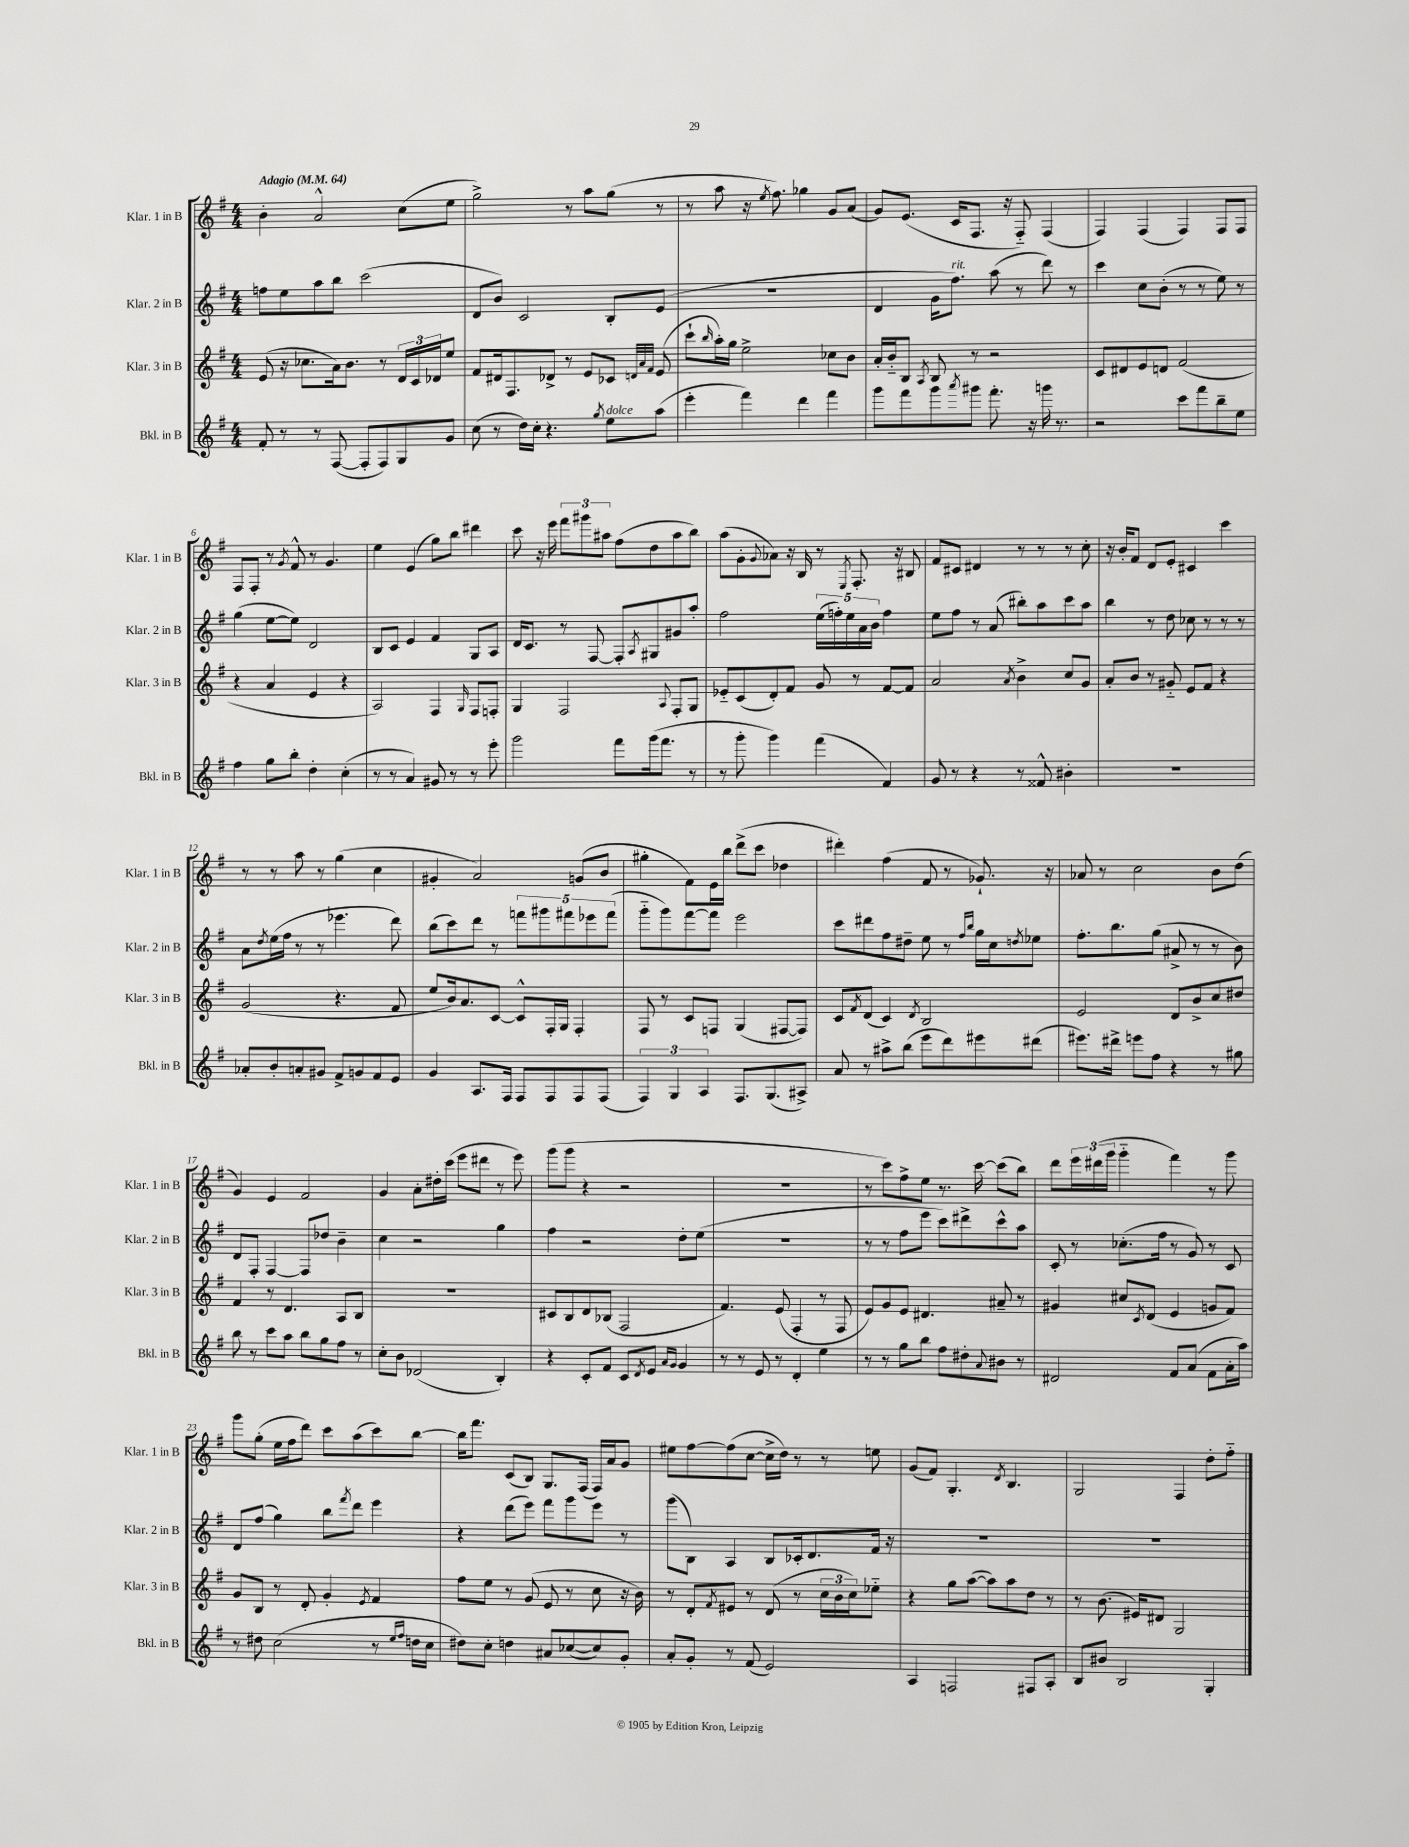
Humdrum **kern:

**kern	**kern	**kern	**kern
*part4	*part3	*part2	*part1
*staff4	*staff3	*staff2	*staff1
*I"Bkl. in B	*I"Klar. 3 in B	*I"Klar. 2 in B	*I"Klar. 1 in B
*I'Bkl. in B	*I'Klar. 3 in B	*I'Klar. 2 in B	*I'Klar. 1 in B
*clefG2	*clefG2	*clefG2	*clefG2
*k[f#]	*k[f#]	*k[f#]	*k[f#]
*M4/4	*M4/4	*M4/4	*M4/4
*MM64	*MM64	*MM64	*MM64
=1	=1	=1	=1
!	!	!	!LO:TX:a:B:t=Adagio
8f#'/	(8e/	8ffn\L	4b'\
8r	16r	8ee\	.
.	8.cc-X\L	.	.
8r	.	8aa\	2a^^/
([8F#/	16a\k)	8bb\J	.
.	8.b\J	.	.
8F#'/L]	.	(2ccc\	.
8F#/)	8r	.	.
8G/	24d/LL	.	(8cc\L
.	24c/	.	.
.	24d-X/J	.	.
8g/J	8ee/J	.	8ee\J
=2	=2	=2	=2
(8cc\	8f#/L	8d/L	2gg^\)
8r	16d#X/k	8b/J)	.
.	8.F#/	.	.
16dd\LL)	.	2c/	.
16cc'\JJ	.	.	.
4.r	8d-X^/J	.	.
.	8r	.	8r
.	8e/L	.	8aa\L
8qgg/	.	.	.
!LO:TX:a:i:t=dolce	!	!	!
8ee\L	8c-X/J	8B'/L	(8gg\J
.	32qqdn/LLL	.	.
.	32qqa/	.	.
.	32qqf#/JJJ	.	.
(8aa\J	(8e/	(8e/J	8r
=3	=3	=3	=3
4eee'\	8ccc`\L	1r	8r
.	16qqbb/	.	.
.	16aa'\L)	.	8aa\
.	16gg\JJ	.	.
4fff#\)	2ee^\	.	16r
.	.	.	8qee/
.	.	.	8.ff#\)
4ddd\	.	.	4gg-X\
4fff#\	8cc-X\L	.	8g/L
.	8b\J	.	(8a/J
=4	=4	=4	=4
8ggg\L	16a'/LL	4d/	8g/L)
.	16b/J	.	.
8fff#\	8B/J	.	(8.e/J
.	8qA/	.	.
8ggg\	8B/	16g\KL	.
!	!	!LO:TX:a:i:t=rit.	!
.	.	8.ff#\J)	16c/KL
8qaaa/	.	.	.
8ggg#X\J	8r	.	8.F#/J
8.fff#'\	2r	(8aa\	.
.	.	.	16r
.	.	8r	8F#/)
16r	.	.	.
16gggn\	.	8ddd\)	(4F#/
8.r	.	.	.
.	.	8r	.
=5	=5	=5	=5
2r	8c/L	4ccc\	4F#/)
.	8d#X/	.	.
.	8e/	8cc\L	(4F#/
.	8dn/J	(8b'\J	.
8ccc\L	(2f#/	8r	4F#/)
8fff#\	.	8r	.
8bb~\	.	8ee\)	8F#/L
8ee\J	.	8r	8F#/J
!!LO:LB:g=z
=6	=6	=6	=6
4ff#\	4r	(4gg\	8F#/L
.	.	.	8F#'/J
8gg\L	4a/	[8ee\L	8r
.	.	.	8qg/
8bb'\J	.	8ee\J])	8f#^^/
4dd'\	4e/	2d/	8r
.	.	.	4.g/
(4cc'\	4r	.	.
=7	=7	=7	=7
8r	2A/)	8B/L	4ee\
8r	.	8c/J	.
4a/)	.	4e/	(4e/
8g#X/	4F#/	4f#/	8gg\L)
8r	.	.	8bb\J
.	16qqG/	.	.
8r	8F#/L	8G/L	4ddd#X\
8eee'\	8Fn'/J	8A/J	.
=8	=8	=8	=8
2ggg\	4G/	16d/KL	8ccc\
.	.	8.c/J	.
.	.	.	16r
.	.	.	16eee\
.	2F#/	8r	12fff#\L
.	.	.	12ggg#X\
.	.	[8F#/	.
.	.	.	12aa#X\J
8fff#\L	.	8F#'/L]	(8ff#\L
.	.	8qA/	.
(16ggg\k	.	8G#X/	8dd\
8.fff#\J	.	.	.
.	8qqA/	.	.
.	8F#'/L	8g#X/	8aa#\
8r	8G/J	8aa'/J	8bb\J)
=9	=9	=9	=9
8r	8e-X/L	2ff#\	(8aa\L
8ggg'\	(8c/	.	8g'\
.	.	.	8qqg/
4ggg\)	8d'/)	.	8a-X\J)
.	8f#/J	.	16r
.	.	.	16B/
(4fff#\	8g/	(20ee\LL	8r
.	.	20ffn'\)	.
.	.	20ee\	.
.	.	.	8qE/
.	8r	.	8.F#'/
.	.	20a\	.
.	.	20b\JJ	.
4f#/)	[8f#/L	4ff\	.
.	.	.	16r
.	8f#/J]	.	8B#X/
=10	=10	=10	=10
8g/	2a/	8ee\L	8f#/L
8r	.	8ff#\J	8c#X/J
4r	.	8r	4d#X/
.	.	(8a/	.
.	8qa/	.	.
8r	4b^\	8bb#X'\L)	8r
8f##X^^/	.	8aa\	8r
4b#X'\	8cc/L	8ccc\	8r
.	8g/J	8aa\J	8cc'\
=11	=11	=11	=11
1r	8a'/L	4bb\	16r
.	.	.	16b'/KL
.	8b/J	.	8f#/J
.	8r	8r	8d/L
.	8g#X/	8dd\	8e'/J
.	8e/L	8cc-X\	4c#X/
.	8f#/J	8r	.
.	4r	8r	4ccc\
.	.	8r	.
!!LO:LB:g=z
=12	=12	=12	=12
8a-X'/L	(2g/	8a\L	8r
.	.	8qdd/	.
8b'/	.	(16ee\L	8r
.	.	16ff#\JJ	.
8an'/	.	8r	8aa\
8g#X/J	.	8r	8r
8f#^/L	4.r	4.eee-X\	(4gg\
8gn/	.	.	.
8f#/	.	.	4cc\
8e/J	8f#/	8ddd\)	.
=13	=13	=13	=13
4g/	8ee/L	(8bb\L	4g#X'/
.	16b/k)	8ccc\)	.
.	8.a/	.	.
8.A/L	.	8ddd\J	2a/)
.	[8c/J	8r	.
16F#/Jk	.	.	.
8F#/L	8c^^/L]	10fffn\L	.
.	.	10ggg#X\	.
8F#/	16F#'/L	.	.
.	16G/JJ	.	.
.	.	10fff#X\	.
8F#/	4F#'/	.	(8gn/L
.	.	10eee-X\	.
(8F#/J	.	.	8b/J
.	.	(10fff#\J	.
=14	=14	=14	=14
6F#/)	8F#/	8ggg\L	4gg#X'\
.	8r	8ggg\)	.
6G/	.	.	.
.	8c/L	[8fff#\	8f#\L)
6A/	.	.	.
.	8Fn/J	8fff#\J]	16e\L
.	.	.	16bb\JJ
8.F#/L	(4G/	2eee\	(8ddd^\L
.	.	.	8ccc\J
(8.G/	.	.	.
.	[8F#X/L	.	4dd-X\
8A#X^/J)	8F#/J])	.	.
=15	=15	=15	=15
8a/	8c/L	8ccc\L	4ddd#X'\)
.	8qf#/	.	.
8r	(8d/J	8ddd#X\	.
8aa#X^\L	4c/)	8ff#\	(4ff#\
(8bb\J	.	8dd#X~\J	.
.	8qd/	.	.
8eee\L	2B/	8ee\	8f#/
8ddd\)	.	8r	8r
.	.	16qqff#/LL	.
.	.	16qqbb/JJ	.
8eee#X\	.	16gg\LL	8.g-X`/)
.	.	16cc\J	.
.	.	8qddn/	.
(8ddd#X\J	.	8ee-X\J	.
.	.	.	16r
=16	=16	=16	=16
8.eee#X\L)	2e/	8.ff#'\L	8a-X/
.	.	.	8r
16ddd#X^\Jk	.	8.bb\	.
8eeen\L	.	.	2cc\
8ff#\J	.	(8gg\J	.
4r	8d/L	8a#X^/	.
.	8b^/	8r	.
8r	8cc/	8r	8b\L
8gg#X\	8dd#X/J	8b\)	(8dd\J
!!LO:LB:g=z
=17	=17	=17	=17
8bb\	4f#/	8d/L	4g/)
8r	.	8F#'/J	.
8ccc\L	8r	[4F#/	4e/
8aa\J	4.d/	.	.
8bb\L	.	8F#/L]	2f#/
8gg\	.	8dd-X/J	.
8ff#\J	8A/L	4b~\	.
8r	8B/J	.	.
=18	=18	=18	=18
8cc'\L	1r	4cc\	4g/
8b\J	.	.	.
(2d-X/	.	2r	8a'\L
.	.	.	16dd#X'\L
.	.	.	(16ccc\JJ
.	.	.	8eee\L
.	.	.	8ddd#X\J
4B'/)	.	4gg\	8r
.	.	.	8eee\)
=19	=19	=19	=19
4r	8c#X/L	4ff#\	(8ggg\L
.	8B/	.	8ggg\J
8c'/L	8d/	2r	4r
8f#/J	(8B-X/J	.	.
8c/L	2F#/	.	2r
8qd/	.	.	.
8e/J	.	.	.
16qqa/LL	.	.	.
16qqg/JJ	.	.	.
4g/	.	8dd'\L	.
.	.	(8ee\J	.
=20	=20	=20	=20
8r	4.f#/)	1r	1r
8r	.	.	.
8e/	.	.	.
8r	(8e/	.	.
4d'/	4F#'/	.	.
4ee\	8r	.	.
.	8F#/	.	.
=21	=21	=21	=21
8r	8e/L)	8r	8r
8r	8g/	8r	8ccc\L)
8gg\L	8e/J	8ff#\L	8ff#^\
8bb\J	4.d#X/	8eee\J	8ee\J
8ff#\L	.	8ccc\L)	8.r
8dd#X'\	.	8ddd#X^\	.
.	.	.	[16ccc\
8qqa/	.	.	.
8b#X\J	8a#X~/	8ccc^^\	(8ccc\L]
8r	8r	8aa\J	8bb\J)
=22	=22	=22	=22
2d#X/	4g#X/	8c'/	8ddd\L
.	.	8r	24eee\L
.	.	.	(24ddd#X\
.	.	.	24ggg\JJ
.	8cc#X/L	(8.cc-X'\L	4ggg\
.	8qc/	.	.
.	(8d/J	.	.
.	.	16ff#\Jk	.
8f#/L	4e/	8r	4fff#\)
(8a/J	.	8g/)	.
8f#\L	8gn/L	8r	8r
16a'\L	8f#/J)	8c/	8ggg\
16aa\JJ)	.	.	.
!!LO:LB:g=z
=23	=23	=23	=23
8r	8g/L	8d/L	8ggg\L
8dd#X\	8B/J	(8ff#/J	(8gg'\J
(2cc\	8r	4gg\)	16ee\LL
.	.	.	16ff#\J
.	8d'/	.	8ddd\J)
.	4g'/	8bb\L	8ccc\L
.	.	8qfff#/	.
.	.	8ddd\J	(8aa\
.	8qe/	.	.
8r	4f#/	4eee\	8ccc\)
16qqee/LL	.	.	.
16qqff#/JJ	.	.	.
16ddn\LL	.	.	[8bb\J
16cc\JJ	.	.	.
=24	=24	=24	=24
8dd#X\L)	8ff#\L	4r	16bb\KL]
.	.	.	8.fff#\J
8cc'\J	8ee\J	.	.
4ddn\	8r	(8ddd\L	(8c/L
.	(8g/	8eee\J)	8B/J)
8a#X/L	8e/	8fff#\L	8.G/L
([8cc-X/	8r	8ggg\	.
.	.	.	(16F#/Jk
8cc-/])	8cc\	8eee\J	16F#/LL)
.	.	.	16a/J
8g'/J	16r	8r	8g/J
.	16b\)	.	.
=25	=25	=25	=25
8a'/L	8r	(8ggg\L	8ee#X\L
8g'/J	8d'/L	8B\J)	[8ff#\
.	8qf#/	.	.
8r	8e#X/J	4A/	(8ff#\]
(8f#/	8r	.	[8cc\J
2e/)	(8d/	8B/L	16cc^\LL]
.	.	.	16dd\JJ)
.	8r	16c-X'/k	8r
.	.	8.d/	.
.	24cc\LL	.	8r
.	24b\	.	.
.	24cc\J)	.	.
.	8ee-X\J	16f#/Jk	8een\
.	.	16r	.
=26	=26	=26	=26
4A/	4r	1r	(8g/L
.	.	.	8f#/J)
2Fn/	8gg\L	.	4.G'/
.	([8aa\J	.	.
.	8aa\L])	.	.
.	.	.	8qd/
.	8aa\	.	4.B/
8F#X/L	8dd\J	.	.
8A'/J	8r	.	.
=27	=27	=27	=27
8B/L	8r	1r	2G/
8b#X/J	(8.b\	.	.
2B/	.	.	.
.	16e#X/KL)	.	.
.	8d#X/J	.	.
.	2G/	.	4F#/
4G'/	.	.	8dd'\L
.	.	.	8ff#\J
==	==	==	==
*-	*-	*-	*-
